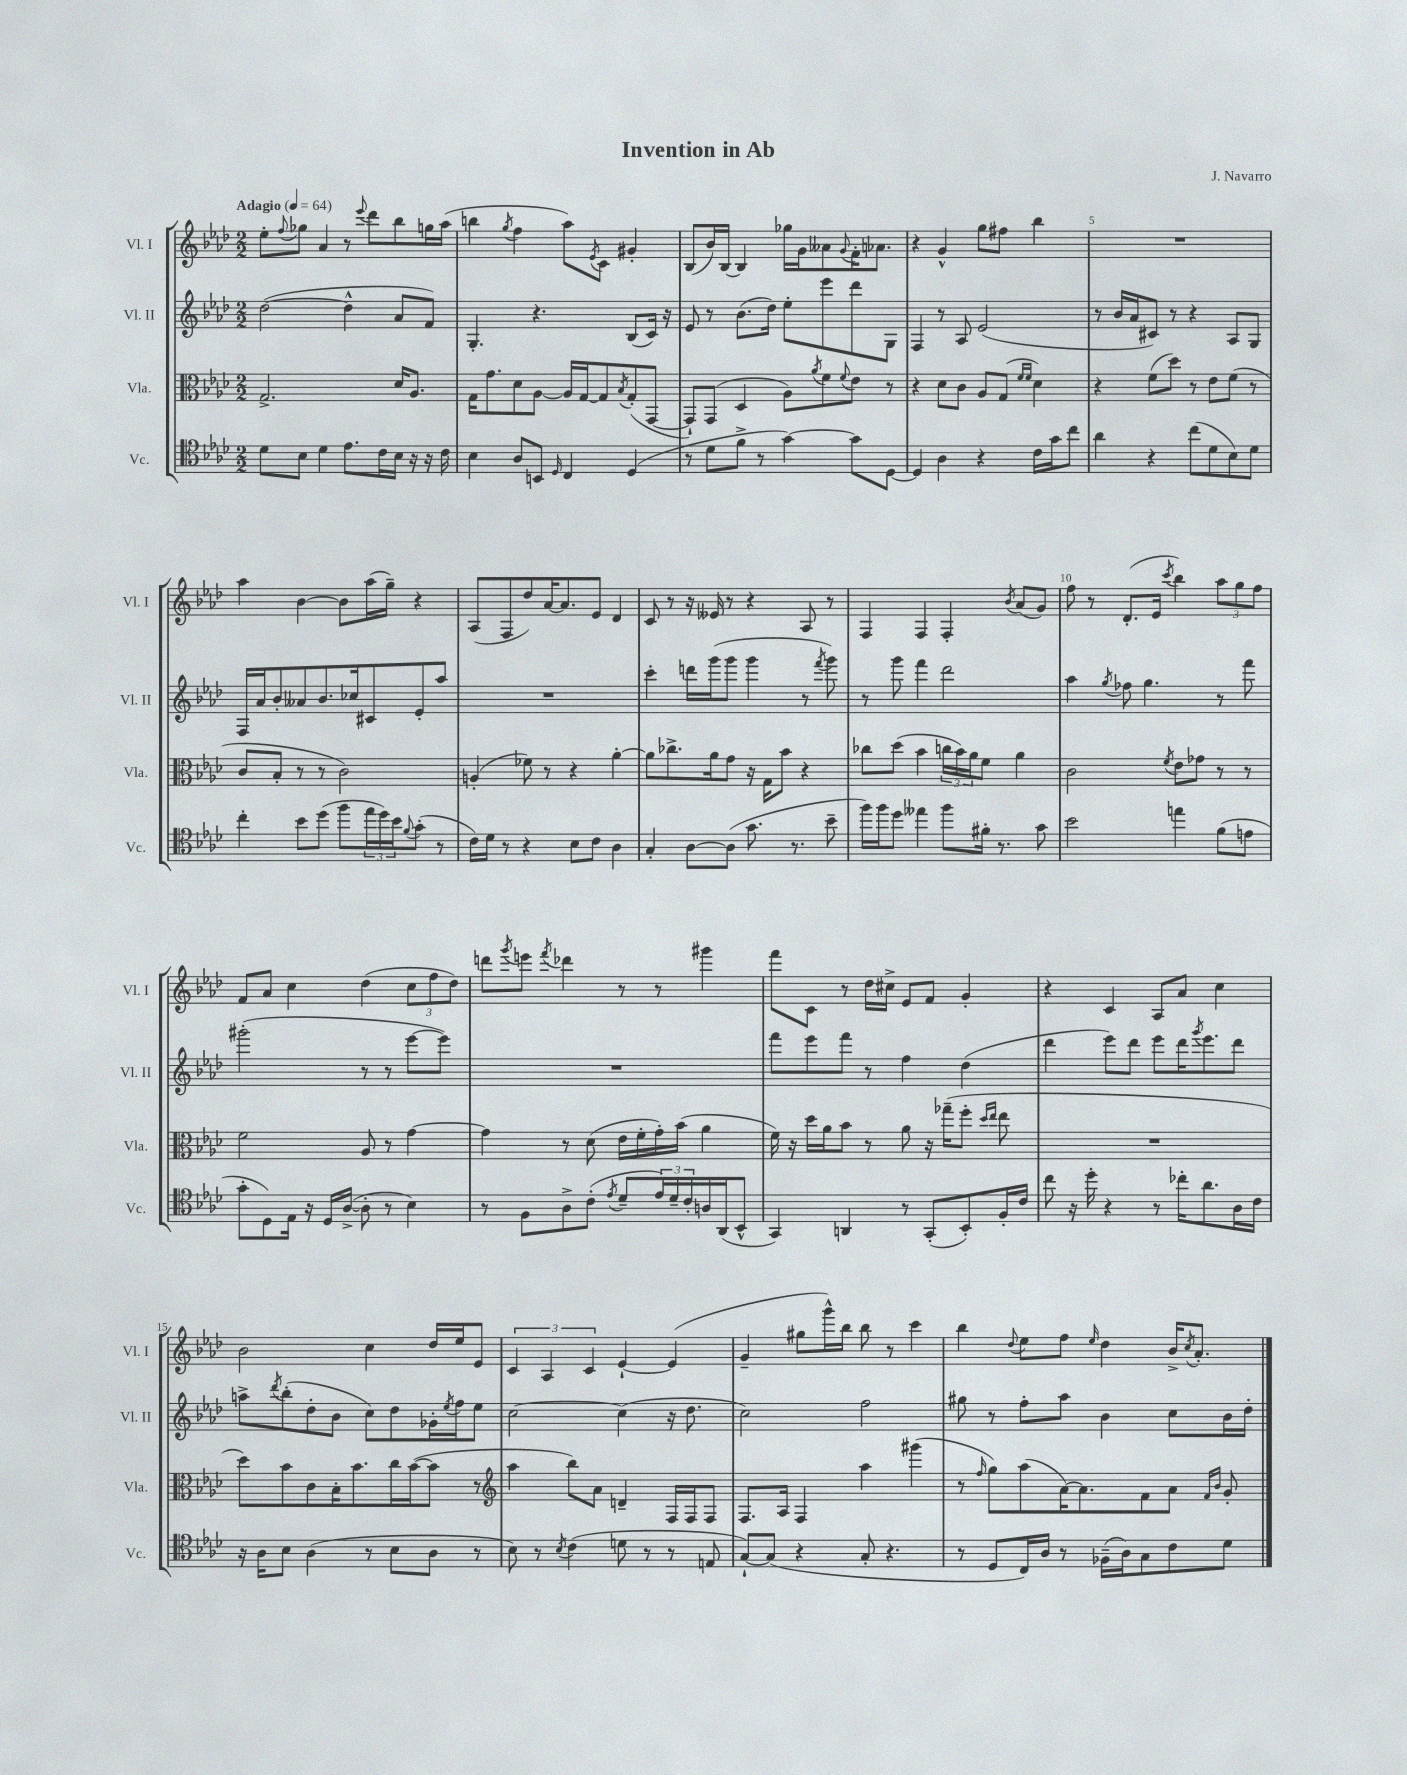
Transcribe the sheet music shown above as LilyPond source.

\header { title = "Invention in Ab" composer = "J. Navarro" }
<<
\new StaffGroup <<
\new Staff = "s0" \with { instrumentName = "Vl. I" shortInstrumentName = "Vl. I" } {
    \clef treble \key aes \major \numericTimeSignature \time 2/2 \tempo "Adagio" 4 = 64
    ees''8-. \appoggiatura { f''8 } ges''8 aes'4 r8 \appoggiatura { ees'''8 } des'''8 bes''8 g''16 aes''16( |
    b''4 \acciaccatura { g''8 } f''4 aes''8) \acciaccatura { ees'8 } c'8 gis'4-. |
    bes8( bes'16) bes16~ bes4 ges''16 g'16 aeses'8 \appoggiatura { g'8 } f'16-. aes'8. |
    r4 g'4-^ g''8 fis''8 bes''4 |
    R1 |
    aes''4 bes'4~ bes'8 aes''16( g''16--) r4 |
    aes8( f8 des''8) aes'16~ aes'8. ees'8 des'4 |
    c'8 r8 r16 eeses'16 r8 r4 aes8 r8 |
    f4 f4 f4-. \acciaccatura { bes'8 } aes'8( g'8) |
    f''8 r8 des'8.-.( ees'16 \acciaccatura { c'''8 } bes''4) \tuplet 3/2 { aes''8 g''8 f''8 } |
    f'8 aes'8 c''4 des''4( \tuplet 3/2 { c''8 f''8 des''8) } |
    d'''8 \acciaccatura { g'''8 } e'''8 \acciaccatura { f'''8 } des'''4 r8 r8 gis'''4 |
    f'''8 c'8 r8 des''16 cis''16-> ees'8 f'8 g'4-. |
    r4 c'4 aes8 aes'8 c''4 |
    bes'2 c''4 des''16 ees''16 ees'8 |
    \tuplet 3/2 { c'4 aes4 c'4 } ees'4~-! ees'4( |
    g'4-- gis''8 g'''16-^) bes''16 bes''8 r8 c'''4 |
    bes''4 \appoggiatura { des''8 } ees''8 f''8 \grace { ees''16 } des''4 bes'16-> \acciaccatura { c''8 } aes'8.-. \bar "|." |
}
\new Staff = "s1" \with { instrumentName = "Vl. II" shortInstrumentName = "Vl. II" } {
    \clef treble \key aes \major \numericTimeSignature \time 2/2
    des''2~( des''4-^ aes'8 f'8) |
    g4.-. r4. bes8( c'16) r16 |
    ees'8 r8 bes'8.( des''16) ees''8-. ees'''8 des'''8 g8 |
    f4 r8 aes8 ees'2( |
    r8 bes'16 aes'16 cis'8) r8 r4 aes8 g8 |
    f16 aes'16 bes'8-. aeses'8 bes'8. ces''16 cis'8 ees'8-. aes''8 |
    R1 |
    c'''4-. d'''16 g'''16( g'''8 g'''4 r8 \acciaccatura { f'''8 } g'''8) |
    r8 g'''8 f'''4 des'''2 |
    aes''4 \acciaccatura { g''8 } fes''8 g''4. r8 f'''8 |
    gis'''2-.( r8 r8 ees'''8~ ees'''8) |
    R1 |
    f'''8 ees'''8 f'''8 r8 f''4 des''4( |
    des'''4 ees'''8) des'''8 ees'''8 des'''16 \acciaccatura { g'''8 } ees'''8. des'''8 |
    a''8-> \acciaccatura { des'''8 } bes''8-.( des''8-. bes'8 c''8) des''8 ges'16-. \acciaccatura { ees''8 } f''16 ees''8 |
    c''2~ c''4( r16 des''8. |
    c''2) f''2 |
    gis''8 r8 f''8-. aes''8 bes'4 c''8 bes'16 des''16-. \bar "|." |
}
\new Staff = "s2" \with { instrumentName = "Vla." shortInstrumentName = "Vla." } {
    \clef alto \key aes \major \numericTimeSignature \time 2/2
    g2.-> des'16 aes8. |
    g16 g'8. des'8 aes8~ aes16 g16~ g8 \acciaccatura { bes8 } g8-.( g,8~ |
    g,8-!) g,8( des4 aes8) \acciaccatura { aes'8 } f'8 \appoggiatura { f'8 } ees'8 r8 |
    r4 des'8 c'8 aes8 g8( \grace { f'16 f'16 } des'4) |
    r4 f'8( des''8) r8 ees'8 f'8( r8 |
    c'8 bes8-. r8 r8 c'2) |
    a4-.( fes'8) r8 r4 aes'4~-. |
    aes'8 ces''8.-> aes'16 g'8 r16 g16 bes'8 r4 |
    ces''8 des''8( bes'4 \tuplet 3/2 { c''16 bes'16) aes'16 } f'8 aes'4 |
    c'2 \acciaccatura { f'8 } ees'8 ges'8 r8 r8 |
    f'2 aes8 r8 g'4~ |
    g'4 r8 des'8( ees'16 f'16-. g'16-.) bes'16( aes'4 |
    f'16) r16 des''16 aes'16 bes'8 r8 aes'8 r16 ges''16--( f''8-. \grace { des''16 ees''16 } ees''8 |
    R1 |
    des''8) bes'8 c'8 bes16-. bes'8. c''16 bes'16~( bes'8 r8 |
    \clef treble aes''4 bes''8) aes'8 d'4-- f16 f16 f8 |
    f8. aes16 f4 aes''4 gis'''4( |
    r8 \grace { f''16 } g''8) aes''8( aes'16~) aes'8. f'8 aes'8 \grace { f'16 bes'16 } g'8-. \bar "|." |
}
\new Staff = "s3" \with { instrumentName = "Vc." shortInstrumentName = "Vc." } {
    \clef tenor \key aes \major \numericTimeSignature \time 2/2
    des'8 bes8 des'4 ees'8. c'16 bes16 r16 r16 c'16 |
    bes4 aes8 b,8 \grace { des16 } c4 des4( |
    r8 des'8 f'8-> r8 g'4~) g'8 des8~ |
    des4 aes4 r4 c'16 g'16 c''8 |
    aes'4 r4 c''8( des'8 bes8) des'8 |
    c''4-. bes'8 des''8( f''8 \tuplet 3/2 { ees''16 des''16) bes'16 } \appoggiatura { f'8 } g'8-.( r8 |
    c'16) des'16 r8 r4 bes8 c'8 aes4 |
    g4-. aes8~ aes8( g'8. r8. bes'8-- |
    f''16) f''16 des''8 eeses''4 f''8 fis'16-. r8. g'8 |
    bes'2 e''4 f'8( e'8 |
    g'8-. des8) ees16 r16 des16 aes16~->( aes8-. r8 bes4) |
    r8 f8 aes8-> c'8-.( \acciaccatura { ees'8 } des'8-- \tuplet 3/2 { ees'16) des'16-- c'16-. } a16 aes,16( bes,8-^ |
    g,4) a,4 r8 g,8-.( bes,8-.) f16-. c'16 |
    c''8 r16 des''16-. r4 r8 ces''16-. aes'8. aes16 c'16 |
    r16 aes16 bes8 aes4( r8 bes8 aes8 r8 |
    bes8) r8 \acciaccatura { bes8 } c'4( d'8 r8 r8 e8 |
    g8~-!) g8( r4 g8-. r4. |
    r8 des8 c16) aes16 r8 fes16--( aes16) g8 c'8 des'8 \bar "|." |
}
>>
>>
\layout { \context { \Score \override BarNumber.break-visibility = ##(#f #t #t) barNumberVisibility = #(every-nth-bar-number-visible 5) } }
